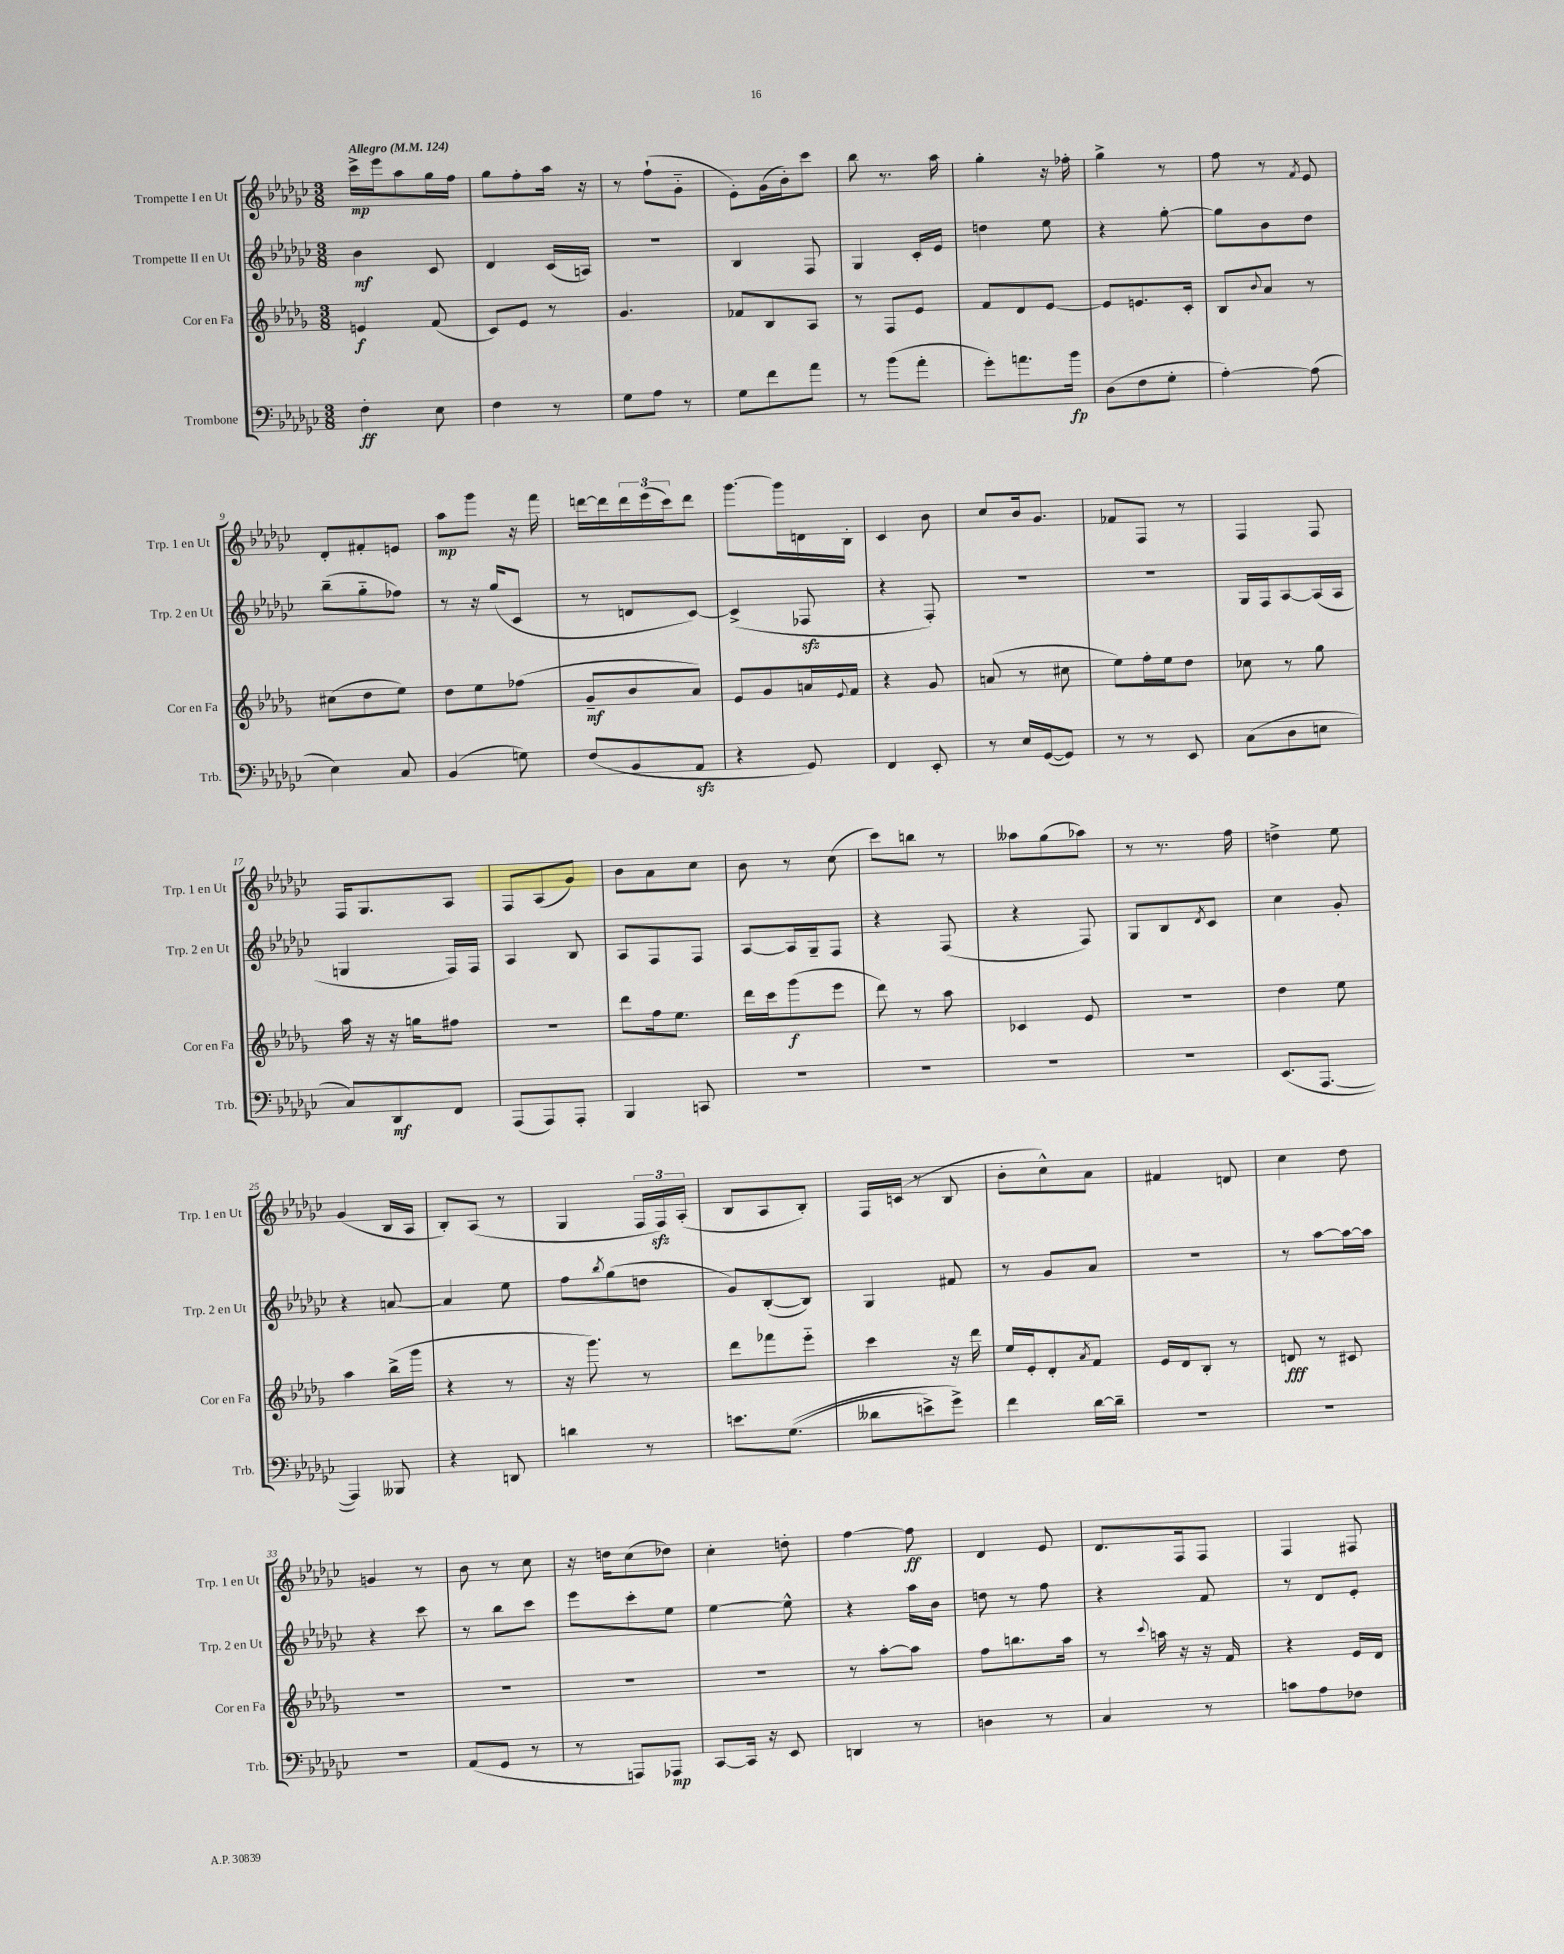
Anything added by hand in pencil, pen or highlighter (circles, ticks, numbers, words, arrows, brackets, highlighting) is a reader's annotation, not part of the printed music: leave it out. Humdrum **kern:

**kern	**dynam	**kern	**dynam	**kern	**dynam	**kern	**dynam
*part4	*part4	*part3	*part3	*part2	*part2	*part1	*part1
*staff4	*staff4	*staff3	*staff3	*staff2	*staff2	*staff1	*staff1
*I"Trombone	*	*I"Cor en Fa	*	*I"Trompette II en Ut	*	*I"Trompette I en Ut	*
*I'Trb.	*	*I'Cor en Fa	*	*I'Trp. 2 en Ut	*	*I'Trp. 1 en Ut	*
*clefF4	*	*clefG2	*	*clefG2	*	*clefG2	*
*k[b-e-a-d-g-c-]	*	*k[b-e-a-d-g-]	*	*k[b-e-a-d-g-c-]	*	*k[b-e-a-d-g-c-]	*
*M3/8	*	*M3/8	*	*M3/8	*	*M3/8	*
*MM124	*	*MM124	*	*MM124	*	*MM124	*
=1	=1	=1	=1	=1	=1	=1	=1
!	!	!	!	!	!	!LO:TX:a:B:t=Allegro	!
4F'\	ff	4en/	f	4b-\	mf	16ccc-^\LL	mp
.	.	.	.	.	.	16eee-\J	.
.	.	.	.	.	.	8aa-\	.
8E-\	.	(8f/	.	8c-/	.	16gg-\L	.
.	.	.	.	.	.	16ff\JJ	.
=2	=2	=2	=2	=2	=2	=2	=2
4F\	.	8c/L)	.	4d-/	.	8gg-\L	.
.	.	8e-/J	.	.	.	8ff'\	.
8r	.	8r	.	(16c-/LL	.	16aa-\Jk	.
.	.	.	.	16An/JJ)	.	16r	.
=3	=3	=3	=3	=3	=3	=3	=3
8G-\L	.	4.g-/	.	4.r	.	8r	.
8A-\J	.	.	.	.	.	(8ff`\L	.
8r	.	.	.	.	.	8g-\J	.
=4	=4	=4	=4	=4	=4	=4	=4
8G-\L	.	8f-X/L	.	4B-/	.	8e-'\L)	.
8f\	.	8B-/	.	.	.	(16g-\L	.
.	.	.	.	.	.	16b-'\J)	.
8a-\J	.	8A-/J	.	8F/	.	8ccc-\J	.
=5	=5	=5	=5	=5	=5	=5	=5
8r	.	8r	.	4G-/	.	8bb-\	.
(8b-\L	.	8F/L	.	.	.	8.r	.
8a-'\J	.	8e-/J	.	16c-'/LL	.	.	.
.	.	.	.	16e-/JJ	.	16aa-\	.
=6	=6	=6	=6	=6	=6	=6	=6
8g-'\L)	.	8f/L	.	4ddn\	.	4gg-'\	.
8.an\	.	8d-/	.	.	.	.	.
.	.	[8e-/J	.	8ee-\	.	16r	.
16b-\Jk	fp	.	.	.	.	16ff-X'\	.
=7	=7	=7	=7	=7	=7	=7	=7
(8D-\L	.	8e-/L]	.	4r	.	4gg-^\	.
8F\	.	8.en/	.	.	.	.	.
8G-'\J	.	.	.	[8gg-'\	.	8r	.
.	.	16c'/Jk	.	.	.	.	.
=8	=8	=8	=8	=8	=8	=8	=8
[4A-'\)	.	8B-/L	.	8gg-\L]	.	8ff\	.
.	.	8qqb-/	.	.	.	.	.
.	.	8a-/J	.	8b-\	.	8r	.
.	.	.	.	.	.	8qf/	.
(8A-\]	.	8r	.	8dd-\J	.	8e-/	.
!!LO:LB:g=z
=9	=9	=9	=9	=9	=9	=9	=9
4E-\)	.	(8cc#X\L	.	(8bb-~\L	.	8d-'/L	.
.	.	8dd-\	.	8gg-\	.	8f#X'/	.
8C-/	.	8ee-\J)	.	8ff-X\J)	.	8en/J	.
=10	=10	=10	=10	=10	=10	=10	=10
(4BB-/	.	8dd-\L	.	8r	.	8aa-\L	mp
.	.	8ee-\	.	16r	.	8ggg-\J	.
.	.	.	.	(16gg-/KL	.	.	.
8Gn\)	.	(8ff-X\J	.	8c-/J	.	16r	.
.	.	.	.	.	.	16fff\	.
=11	=11	=11	=11	=11	=11	=11	=11
(8F/L	.	8g-~/L	mf	8r	.	[16dddn\LL	.
.	.	.	.	.	.	16ddd\]	.
8BB-/	.	8b-/	.	8dn/L	.	24ddd\	.
.	.	.	.	.	.	(24eee-\	.
.	.	.	.	.	.	24ccc-\J)	.
8AA-zz/J	.	8a-/J)	.	[8c-/J)	.	8ddd\J	.
=12	=12	=12	=12	=12	=12	=12	=12
4r	.	8e-/L	.	(4c-^/]	.	[8.ggg-\L	.
.	.	8g-/	.	.	.	.	.
.	.	.	.	.	.	16ggg-\L]	.
8GG-/)	.	16an/L	.	8F-Xzz/	.	16dn\	.
.	.	8qqe-/	.	.	.	.	.
.	.	16f/JJ	.	.	.	16B-'\JJ	.
=13	=13	=13	=13	=13	=13	=13	=13
4FF/	.	4r	.	4r	.	4c-/	.
8EE-'/	.	8g-/	.	8F'/)	.	8b-\	.
=14	=14	=14	=14	=14	=14	=14	=14
8r	.	(8an/	.	4.r	.	8cc-/L	.
16E-/LL	.	8r	.	.	.	16b-/k	.
([16GG-/J	.	.	.	.	.	8.g-/J	.
8GG-/J])	.	8cc#X\	.	.	.	.	.
=15	=15	=15	=15	=15	=15	=15	=15
8r	.	8ee-\L)	.	4.r	.	8f-X/L	.
8r	.	16ff'\L	.	.	.	8F/J	.
.	.	16ee-\J	.	.	.	.	.
8EE-/	.	8dd-\J	.	.	.	8r	.
=16	=16	=16	=16	=16	=16	=16	=16
(8C-\L	.	8cc-X\	.	16G-/LL	.	4F/	.
.	.	.	.	16F/J	.	.	.
8D-\	.	8r	.	[8A-/	.	.	.
8En\J	.	8gg-\	.	(16A-/L]	.	8F/	.
.	.	.	.	16A-/JJ	.	.	.
!!LO:LB:g=z
=17	=17	=17	=17	=17	=17	=17	=17
8C-/L)	.	16aa-\	.	4Gn/	.	16F/KL	.
.	.	16r	.	.	.	8.G-/	.
8DD-/	mf	16r	.	.	.	.	.
.	.	16ggn\KL	.	.	.	.	.
8FF/J	.	8ff#X\J	.	16F/LL)	.	8A-/J	.
.	.	.	.	16F/JJ	.	.	.
=18	=18	=18	=18	=18	=18	=18	=18
(8AAA-/L	.	4.r	.	4A-/	.	8F/L	.
8AAA-/)	.	.	.	.	.	(8A-/	.
8AAA-'/J	.	.	.	8B-/	.	8g-/J)	.
=19	=19	=19	=19	=19	=19	=19	=19
4BBB-/	.	8ddd-\L	.	8A-/L	.	8b-\L	.
.	.	16ff\k	.	8F/	.	8a-\	.
.	.	8.ee-\J	.	.	.	.	.
8CCn/	.	.	.	8F/J	.	8cc-\J	.
=20	=20	=20	=20	=20	=20	=20	=20
4.r	.	16ddd-\LL	.	[8A-/L	.	8b-\	.
.	.	16ccc\J	.	.	.	.	.
.	.	(8ggg-\	f	16A-/L]	.	8r	.
.	.	.	.	16G-~/J	.	.	.
.	.	8eee-\J	.	8F/J	.	(8cc-\	.
=21	=21	=21	=21	=21	=21	=21	=21
4.r	.	8ddd-\)	.	4r	.	8ccc-\L)	.
.	.	8r	.	.	.	8bbn\J	.
.	.	8aa-\	.	(8F/	.	8r	.
=22	=22	=22	=22	=22	=22	=22	=22
4.r	.	4c-X/	.	4r	.	8aa--X\L	.
.	.	.	.	.	.	(8gg-\	.
.	.	8e-/	.	8F/)	.	8aa-X\J)	.
=23	=23	=23	=23	=23	=23	=23	=23
4.r	.	4.r	.	8G-/L	.	8r	.
.	.	.	.	8B-/	.	8.r	.
.	.	.	.	8qd-/	.	.	.
.	.	.	.	8c-/J	.	.	.
.	.	.	.	.	.	16ff\	.
=24	=24	=24	=24	=24	=24	=24	=24
(8.EE-/L	.	4dd-\	.	4cc-\	.	4ddn^\	.
[8.AAA-/J	.	.	.	.	.	.	.
.	.	8ee-\	.	8g-'/	.	8ee-\	.
!!LO:LB:g=z
=25	=25	=25	=25	=25	=25	=25	=25
4AAA-/])	.	4aa-\	.	4r	.	(4g-/	.
8BBB--X/	.	(16bb-^\LL	.	[8an/	.	16B-/LL	.
.	.	16ggg-\JJ	.	.	.	16A-/JJ	.
=26	=26	=26	=26	=26	=26	=26	=26
4r	.	4r	.	4a/]	.	8B-'/L)	.
.	.	.	.	.	.	(8A-/J	.
8DDn/	.	8r	.	8ee-\	.	8r	.
=27	=27	=27	=27	=27	=27	=27	=27
4dn\	.	16r	.	8ff\L	.	4G-/	.
.	.	8.ggg-\)	.	.	.	.	.
.	.	.	.	8qbb-/	.	.	.
.	.	.	.	(8gg-\	.	.	.
8r	.	8r	.	8ddn\J	.	24F/LL	.
.	.	.	.	.	.	24Fzz/)	.
.	.	.	.	.	.	(24A-'/JJ	.
=28	=28	=28	=28	=28	=28	=28	=28
8.en\L	.	8ddd-\L	.	8g-/L)	.	8B-/L	.
.	.	8fff-X\	.	([8B-'/	.	8A-/	.
((8.G-\J	.	.	.	.	.	.	.
.	.	8eee-\J	.	8B-/J])	.	8B-'/J)	.
=29	=29	=29	=29	=29	=29	=29	=29
8d--X\L	.	4ccc\	.	4G-/	.	16F/LL	.
.	.	.	.	.	.	(16cn/JJ	.
8en^\)	.	.	.	.	.	8r	.
8g-^\J)	.	16r	.	8f#X/	.	8B-/	.
.	.	16ddd-\	.	.	.	.	.
=30	=30	=30	=30	=30	=30	=30	=30
4f\	.	16ee-/LL	.	8r	.	8b-'\L	.
.	.	16e-'/J	.	.	.	.	.
.	.	8d-'/	.	8g-/L	.	8cc-^^\)	.
.	.	8qa-/	.	.	.	.	.
[16d-\LL	.	8f/J	.	8a-/J	.	8a-\J	.
16d-~\JJ]	.	.	.	.	.	.	.
=31	=31	=31	=31	=31	=31	=31	=31
4.r	.	16e-/LL	.	4.r	.	4f#X/	.
.	.	16d-/J	.	.	.	.	.
.	.	8B-'/J	.	.	.	.	.
.	.	8r	.	.	.	8dn/	.
=32	=32	=32	=32	=32	=32	=32	=32
4.r	.	8dn/	fff	8r	.	4cc-\	.
.	.	8r	.	[8aa-\L	.	.	.
.	.	8c#X/	.	16aa-\L_	.	8dd-\	.
.	.	.	.	16aa-\JJ]	.	.	.
!!LO:LB:g=z
=33	=33	=33	=33	=33	=33	=33	=33
4.r	.	4.r	.	4r	.	4gn/	.
.	.	.	.	8ccc-\	.	8r	.
=34	=34	=34	=34	=34	=34	=34	=34
(8AA-/L	.	4.r	.	8r	.	8b-\	.
8GG-/J	.	.	.	8bb-\L	.	8r	.
8r	.	.	.	8ccc-\J	.	8cc-\	.
=35	=35	=35	=35	=35	=35	=35	=35
8r	.	4.r	.	8eee-\L	.	16r	.
.	.	.	.	.	.	16ddn\KL	.
8AAAn/L)	.	.	.	8ccc-'\	.	(8cc-\	.
8AAA-X/J	mp	.	.	8ee-\J	.	8dd-X\J)	.
=36	=36	=36	=36	=36	=36	=36	=36
[8CC-/L	.	4.r	.	[4ee-\	.	4cc-'\	.
16CC-/Jk]	.	.	.	.	.	.	.
16r	.	.	.	.	.	.	.
8EE-/	.	.	.	8ee-^^\]	.	8ddn'\	.
=37	=37	=37	=37	=37	=37	=37	=37
4DDn/	.	8r	.	4r	.	[4ff\	.
.	.	[8aa-'\L	.	.	.	.	.
8r	.	8aa-\J]	.	16aa-\LL	.	8ff\]	ff
.	.	.	.	16b-\JJ	.	.	.
=38	=38	=38	=38	=38	=38	=38	=38
4Dn\	.	8ff\L	.	8ddn\	.	4d-/	.
.	.	8.bbn\	.	8r	.	.	.
8r	.	.	.	8ff\	.	8e-/	.
.	.	16aa-\Jk	.	.	.	.	.
=39	=39	=39	=39	=39	=39	=39	=39
4C-/	.	8r	.	4r	.	8.d-/L	.
.	.	8qqccc/	.	.	.	.	.
.	.	16aan\	.	.	.	.	.
.	.	16r	.	.	.	16F/k	.
8r	.	16r	.	8f/	.	8F/J	.
.	.	16f/	.	.	.	.	.
=40	=40	=40	=40	=40	=40	=40	=40
8cn\L	.	4r	.	8r	.	4F/	.
8A-\	.	.	.	8d-/L	.	.	.
8F-X\J	.	16e-/LL	.	8e-'/J	.	8F#X/	.
.	.	16d-/JJ	.	.	.	.	.
==	==	==	==	==	==	==	==
*-	*-	*-	*-	*-	*-	*-	*-
